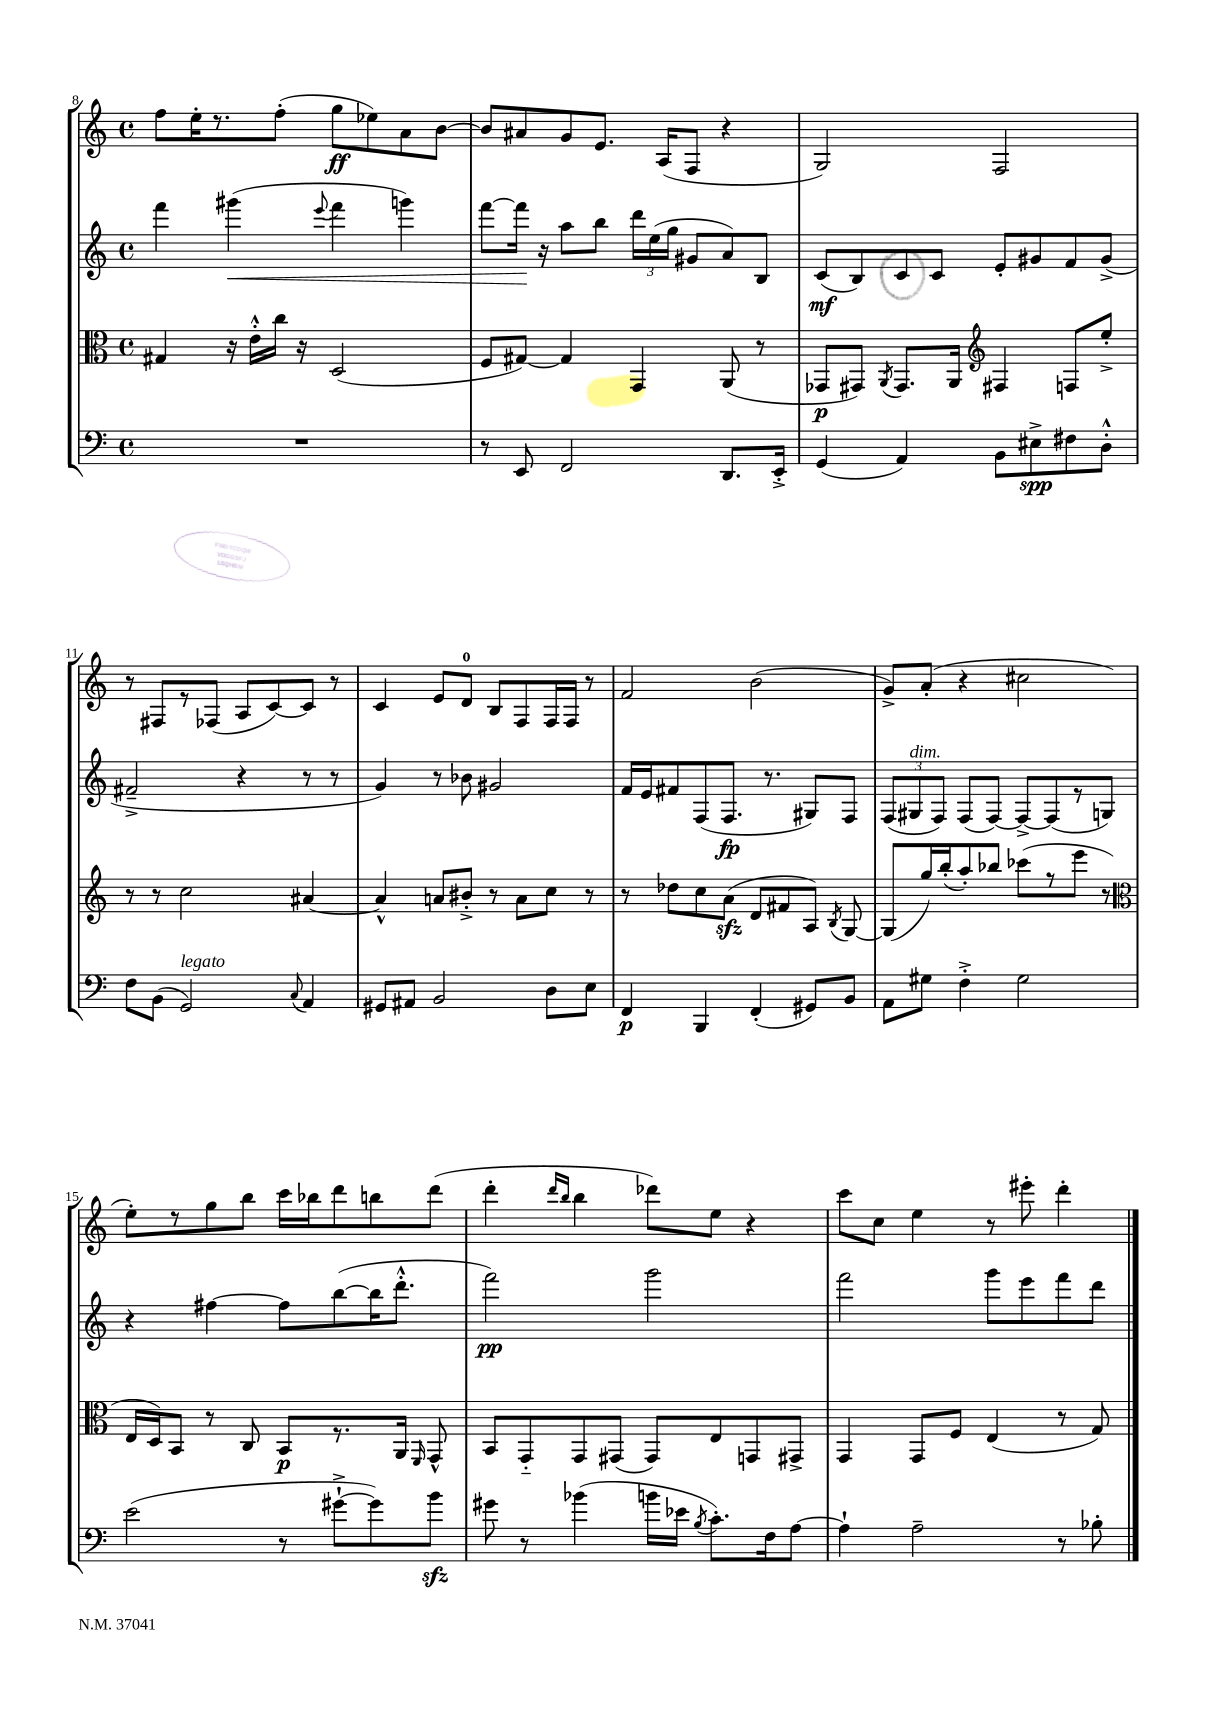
<<
\new StaffGroup <<
\new Staff = "s0" {
    \clef treble \key c \major \defaultTimeSignature \time 4/4
    \autoBeamOff f''8[ e''16-. r8. f''8]-.( g''8[\ff ees''8) a'8 b'8]~ |
    b'8[ ais'8 g'8 e'8.] a16[( f8] r4 |
    g2) f2 |
    r8 fis8[ r8 fes8]( a8[ c'8~) c'8] r8 |
    c'4 e'8[ d'8]-0 b8[ f8 f16 f16] r8 |
    f'2 b'2( |
    g'8[->) a'8]-.( r4 cis''2 |
    e''8[-.) r8 g''8 b''8] c'''16[ bes''16 d'''8 b''8 d'''8]( |
    d'''4-. \grace { d'''16[ b''16] } b''4 des'''8[) e''8] r4 |
    c'''8[ c''8] e''4 r8 eis'''8-. d'''4-. \bar "|." |
}
\new Staff = "s1" {
    \clef treble \key c \major \defaultTimeSignature \time 4/4
    \autoBeamOff f'''4 gis'''4\<( \appoggiatura { e'''8 } f'''4 g'''4) |
    f'''8[~ f'''16]\! r16 a''8[ b''8] \tuplet 3/2 { d'''16[ e''16( g''16] } gis'8[ a'8) b8] |
    c'8[\mf( b8) c'8 c'8] e'8[-. gis'8 f'8 gis'8]->( |
    fis'2---> r4 r8 r8 |
    g'4) r8 bes'8 gis'2 |
    f'16[ e'16 fis'8 f8( f8.]\fp r8. gis8[) f8] |
    \tuplet 3/2 { f8[( gis8^\markup { \italic "dim." } f8]) } f8[( f8]~) f8[~-> f8( r8 g8]) |
    r4 fis''4~ fis''8[ b''8~( b''16 d'''8.]-.-^ |
    f'''2\pp) g'''2 |
    f'''2 g'''8[ e'''8 f'''8 d'''8] \bar "|." |
}
\new Staff = "s2" {
    \clef alto \key c \major \defaultTimeSignature \time 4/4
    \autoBeamOff gis4 r16 e'16[-.-^ c''16] r16 d2( |
    f8[ gis8]~) gis4 g,4 a,8( r8 |
    ges,8[\p gis,8]) \acciaccatura { a,8 } gis,8.[ a,16] \clef treble fis4 f8[ e''8]-.-> |
    r8 r8 c''2 ais'4~ |
    ais'4-^ a'8[ bis'8]-.-> r8 a'8[ c''8] r8 |
    r8 des''8[ c''8 a'8]\sfz( d'8[ fis'8 a8]) \acciaccatura { b8 } g8~ |
    g8[( g''16) b''16-.( a''8-.) bes''8] ces'''8[( r8 e'''8] r8 |
    \clef alto e16[ d16) b,8] r8 c8 b,8[\p r8. a,16] \grace { f,16 } g,8-^ |
    b,8[ g,8-_ g,8 gis,8]( gis,8[) e8 g,8 gis,8]-> |
    g,4 g,8[ f8] e4( r8 g8) \bar "|." |
}
\new Staff = "s3" {
    \clef bass \key c \major \defaultTimeSignature \time 4/4
    \autoBeamOff R1 |
    r8 e,8 f,2 d,8.[ e,16]-.-> |
    g,4( a,4) b,8[ eis8->\spp fis8 d8]-.-^ |
    f8[ b,8]( g,2^\markup { \italic "legato" }) \appoggiatura { c8 } a,4 |
    gis,8[ ais,8] b,2 d8[ e8] |
    f,4\p b,,4 f,4-.( gis,8[) b,8] |
    a,8[ gis8] f4-.-> gis2 |
    e'2( r8 gis'8[~-!-> gis'8) b'8]\sfz |
    gis'8 r8 bes'4( b'16[ ees'16] \acciaccatura { b8 } c'8.[-.) f16 a8]~ |
    a4-! a2-- r8 bes8-. \bar "|." |
}
>>
>>
\layout { \context { \Score currentBarNumber = #8 } }
